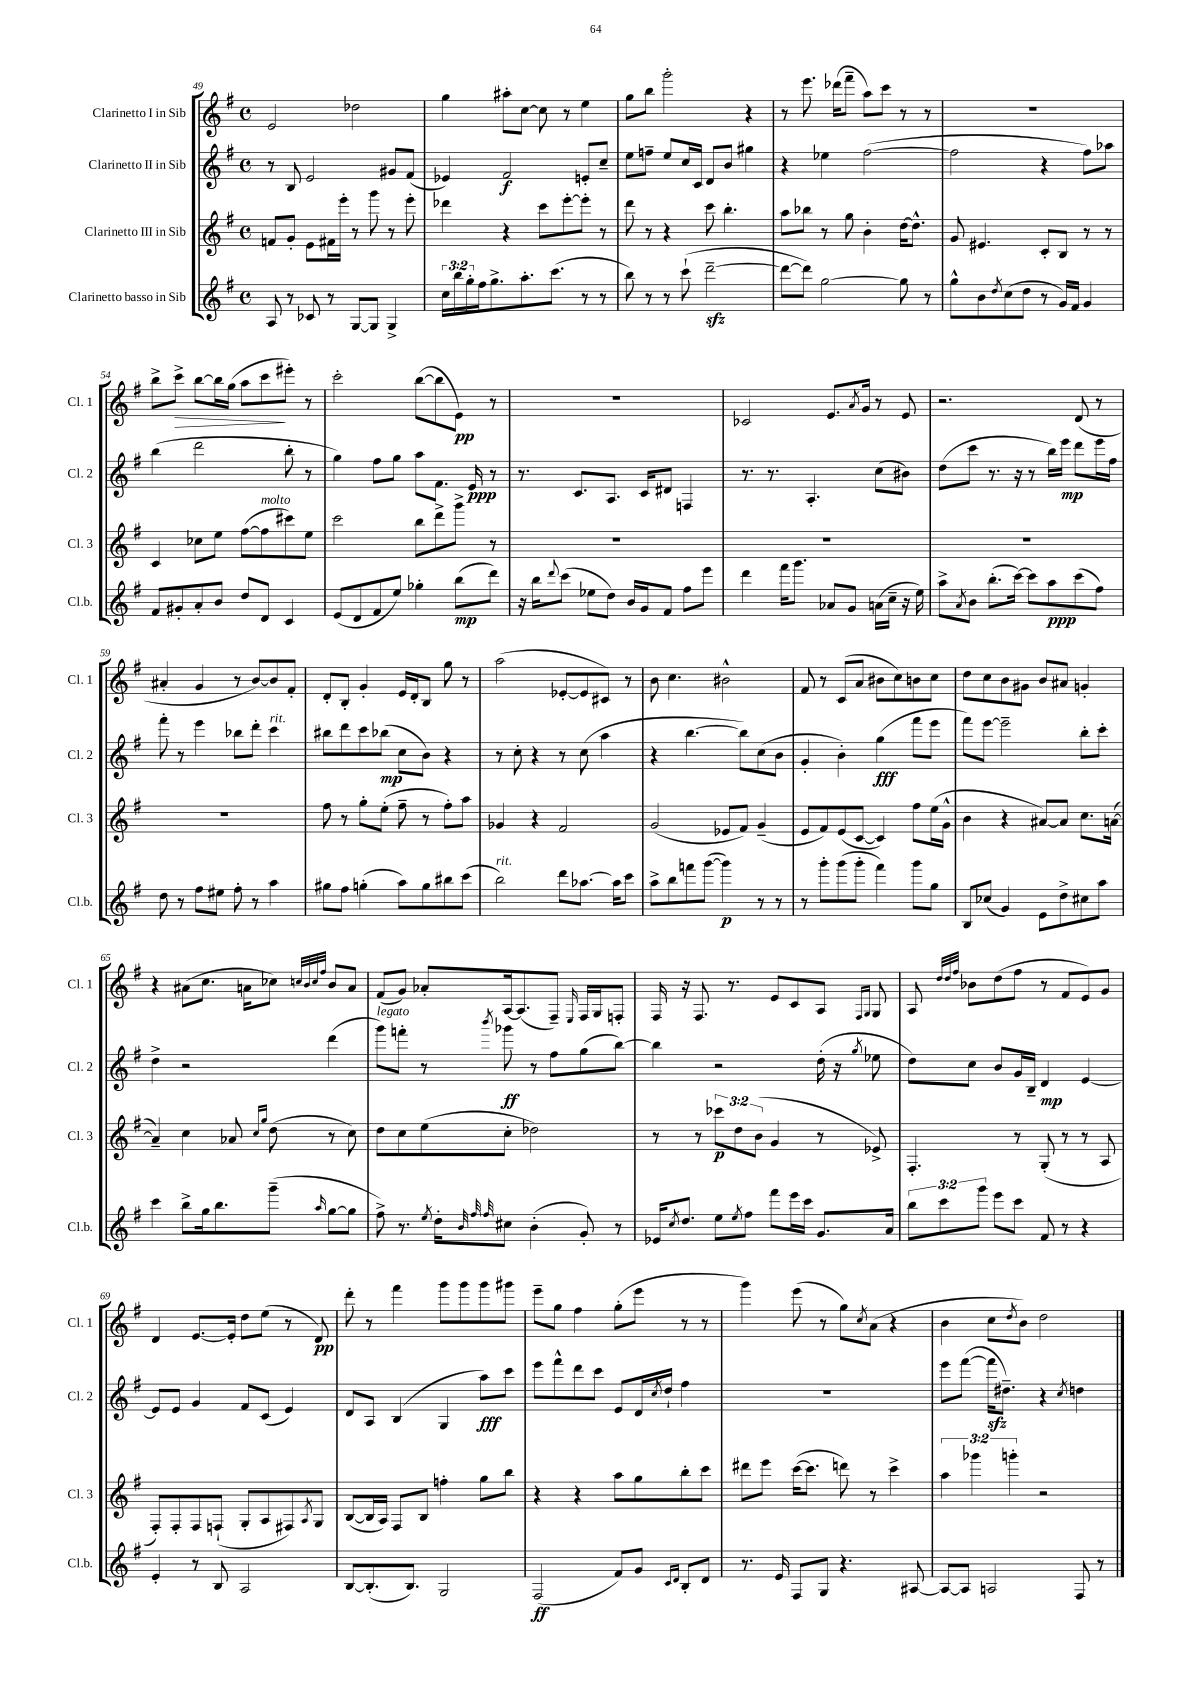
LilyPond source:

<<
\new StaffGroup <<
\new Staff = "s0" \with { instrumentName = "Clarinetto I in Sib" shortInstrumentName = "Cl. 1" } {
    \clef treble \key g \major \defaultTimeSignature \time 4/4
    e'2 des''2 |
    g''4 ais''8-. c''8~ c''8 r8 e''4 |
    g''8 b''8 g'''2-. r4 |
    r8 e'''8. des'''16( fis'''8-- a''8) c'''8 r8 r8 |
    R1 |
    b''8-> c'''8->\> b''8~ b''16 g''16( a''8 c'''8\! eis'''8-.) r8 |
    c'''2-. b''8~( b''8 e'8\pp) r8 |
    R1 |
    ces'2 e'8. \acciaccatura { a'8 } g'16 r8 e'8 |
    r2. d'8( r8 |
    ais'4-. g'4 r8 b'8~) b'8 fis'8-. |
    d'8-. b8-. g'4-. e'16 d'16-. b8 g''8 r8 |
    a''2( ees'8~-. ees'8 cis'8) r8 |
    b'8 c''4. bis'2-^ |
    fis'8 r8 c'8( a'8 bis'8 c''8) b'8 c''8 |
    d''8 c''8 b'8 gis'8 b'8 ais'8 g'4-. |
    r4 ais'8( c''8. a'16 ces''8) \grace { c''32 b'32 c''32 fis''32 } b'8 a'8 |
    fis'8( g'8) aes'8-. a16~ a8.( fis8--) \grace { e16 } fis16 g16 f8-. |
    fis16 r16 fis8. r8. e'8 c'8 a8 \grace { fis16 g16 } g8 |
    a8 \grace { d''32 d''32 fis''32 } bes'8 d''8( fis''8 r8 fis'8 e'8) g'8 |
    d'4 e'8.~ e'16-. d''8 e''8( r8 d'8\pp) |
    d'''8-. r8 fis'''4 g'''8 g'''8 g'''8 gis'''8 |
    e'''8-- g''8 fis''4 g''8-.( e'''8 r8 r8 |
    g'''4) e'''8( r8 g''8) \acciaccatura { c''8 } a'8( r4 |
    b'4 c''8 \acciaccatura { d''8 } b'8) d''2 \bar "|." |
}
\new Staff = "s1" \with { instrumentName = "Clarinetto II in Sib" shortInstrumentName = "Cl. 2" } {
    \clef treble \key g \major \defaultTimeSignature \time 4/4
    r8 b8 e'2 gis'8 fis'8( |
    ees'4) fis'2\f e'8-. c''8-- |
    e''8 f''8-- e''8 c''16 c'16 d'8 b'8 gis''4 |
    r4 ees''4 fis''2~( |
    fis''2 r4 fis''8) aes''8 |
    b''4( d'''2 b''8-. r8 |
    g''4) fis''8 g''8 a''8 fis'8. e'16\ppp r8 |
    r8. c'8. a8. c'16 dis'8 f4 |
    r8. r8. a4.-. c''8( bis'8) |
    d''8( c'''8 r8. r16 r8 b''16) e'''16\mp d'''8 e'''16 fis''16 |
    fis'''8-. r8 e'''4 bes''8 d'''8-. c'''4^\markup { \italic "rit." } |
    bis''8 d'''8 c'''8 bes''8\mp( c''8 b'8) r4 |
    r8 c''8-. r4 r8 c''8( a''4 |
    r4 b''4.~ b''8) c''8( b'8 |
    g'4-. b'4-.) g''4\fff( fis'''8 e'''8 |
    fis'''8) e'''8~ e'''2-- b''8-. c'''8-. |
    d''4-> r2 d'''4( |
    g'''8^\markup { \italic "legato" }) f'''8-. r8 \acciaccatura { b'''8 } ges'''8\ff r8 fis''8 g''8( b''8~) |
    b''4 r2 d''16-.( r16 \acciaccatura { g''8 } ees''8 |
    d''8) c''8 b'8 g'16 b16-- d'4\mp e'4~ |
    e'8 e'8 g'4 fis'8 c'8( e'4) |
    d'8 a8 b4( g4 a''8\fff) c'''8 |
    e'''8 fis'''8-^ d'''8 c'''8 e'8 d'16 \acciaccatura { c''8 } d''16-! fis''4 |
    R1 |
    e'''8 fis'''8~( fis'''16\sfz dis''8.--) r4 \acciaccatura { c''8 } d''4 \bar "|." |
}
\new Staff = "s2" \with { instrumentName = "Clarinetto III in Sib" shortInstrumentName = "Cl. 3" } {
    \clef treble \key g \major \defaultTimeSignature \time 4/4 \override Staff.TupletNumber.text = #tuplet-number::calc-fraction-text
    f'8 g'8-. e'8 fis'16 e'''16-. r8 g'''8 r8 e'''8-. |
    des'''4 r4 c'''8 e'''8~-. e'''8-. r8 |
    d'''8 r8 r4 c'''8 b''4.-. |
    a''8 bes''8 r8 g''8 b'4-. d''16~ d''8.-^ |
    g'8 eis'4. c'8-. b8 r8 r8 |
    c'4 ces''8 e''8 fis''8~( fis''8^\markup { \italic "molto" } cis'''8) e''8 |
    c'''2 b''8 d'''8-> g'''8-> r8 |
    R1 |
    R1 |
    R1 |
    R1 |
    fis''8 r8 g''8-. e''8-.( fis''8-- r8 fis''8-.) a''8 |
    ges'4 r4 fis'2 |
    g'2( ees'8 fis'8) g'4--( |
    e'8 fis'8) e'8( c'8~ c'4) fis''8 e''16( g'16-^ |
    b'4 r4 ais'8~) ais'8 c''8. a'16~( |
    a'4--) c''4 aes'8 \grace { c''16 g''16 } d''8( r8 c''8) |
    d''8 c''8 e''8( c''8-. des''2) |
    r8 r8 \tuplet 3/2 { ces'''8\p d''8 b'8( } g'4 r8 ees'8->) |
    fis4.-. r8 g8-.( r8 r8 a8 |
    fis8-.) fis8-. fis8 f8-!( g8-. a8 fis8) \acciaccatura { a8 } g8 |
    b8~( b16 a16) fis8 b8 f''4-. g''8 b''8 |
    r4 r4 a''8 g''8 b''8-. c'''8 |
    dis'''8 e'''8 c'''16~( c'''8. d'''8) r8 c'''4-> |
    \tuplet 3/2 { a''4 ges'''4 g'''4-. } r2 \bar "|." |
}
\new Staff = "s3" \with { instrumentName = "Clarinetto basso in Sib" shortInstrumentName = "Cl.b." } {
    \clef treble \key g \major \defaultTimeSignature \time 4/4 \override Staff.TupletNumber.text = #tuplet-number::calc-fraction-text
    a8 r8 ces'8 r8 g8~ g8 g4-> |
    \tuplet 3/2 { c''16 b''16 g''16-. } fis''16 g''8.-> a''8.-. c'''8.( r8 r8 |
    b''8) r8 r8 c'''8-!( d'''2~--\sfz |
    d'''8~ d'''8) g''2~ g''8 r8 |
    g''8-^ b'8 \acciaccatura { d''8 } c''8( d''8 r8 g'16) fis'16 g'4 |
    fis'8 gis'8-. a'8-. b'8 d''8 d'8 c'4 |
    e'8( d'8 fis'8 e''8) ges''4-. b''8\mp( d'''8) |
    r16 b''16 \appoggiatura { d'''8 } c'''8( ees''8 d''8) b'16 g'16 fis'8 fis''8 e'''8 |
    d'''4 fis'''16 g'''8. aes'8 g'8 a'16( c''16-- r16 e''16) |
    a''8-> \acciaccatura { a'8 } b'8 b''8.-.( c'''16~) c'''8 a''8\ppp c'''8( fis''8) |
    d''8 r8 fis''8 eis''8 fis''8-. r8 a''4 |
    gis''8 fis''8 g''4-.( a''8) g''8 bis''8 c'''8( |
    b''2^\markup { \italic "rit." }) d'''8 aes''8.~ aes''16 c'''8 |
    a''8-> b''8 f'''8 g'''8~( g'''4\p) r8 r8 |
    r8 g'''8-. g'''8( g'''8-. fis'''4) g'''8 g''8 |
    b8 ces''8( g'4) e'8 d''8-> cis''8 a''8 |
    c'''4 b''8-> g''16 b''8. g'''8--( \grace { a''16 } g''8~ g''8 |
    fis''8->) r8. \acciaccatura { e''8 } d''16-. \grace { b'32 fis''32 fis''32 } cis''8 b'4-.( g'8-.) r8 |
    ees'16 \acciaccatura { c''8 } d''8. e''8 \acciaccatura { e''8 } fis''8 fis'''8 e'''16 c'''16 g'8. a'16 |
    \tuplet 3/2 { b''8 c'''8 g'''8 } e'''8 c'''8 fis'8 r8 r4 |
    e'4-. r8 b8 a2 |
    b8~ b8.-.( b8.) g2 |
    fis2\ff( fis'8) g'8 \grace { c'16 d'16 } b8-. d'8 |
    r8. e'16 fis8 g8 r4. ais8~ |
    ais8~ ais8 a2 fis8 r8 \bar "|." |
}
>>
>>
\layout { \context { \Score currentBarNumber = #49 } }
